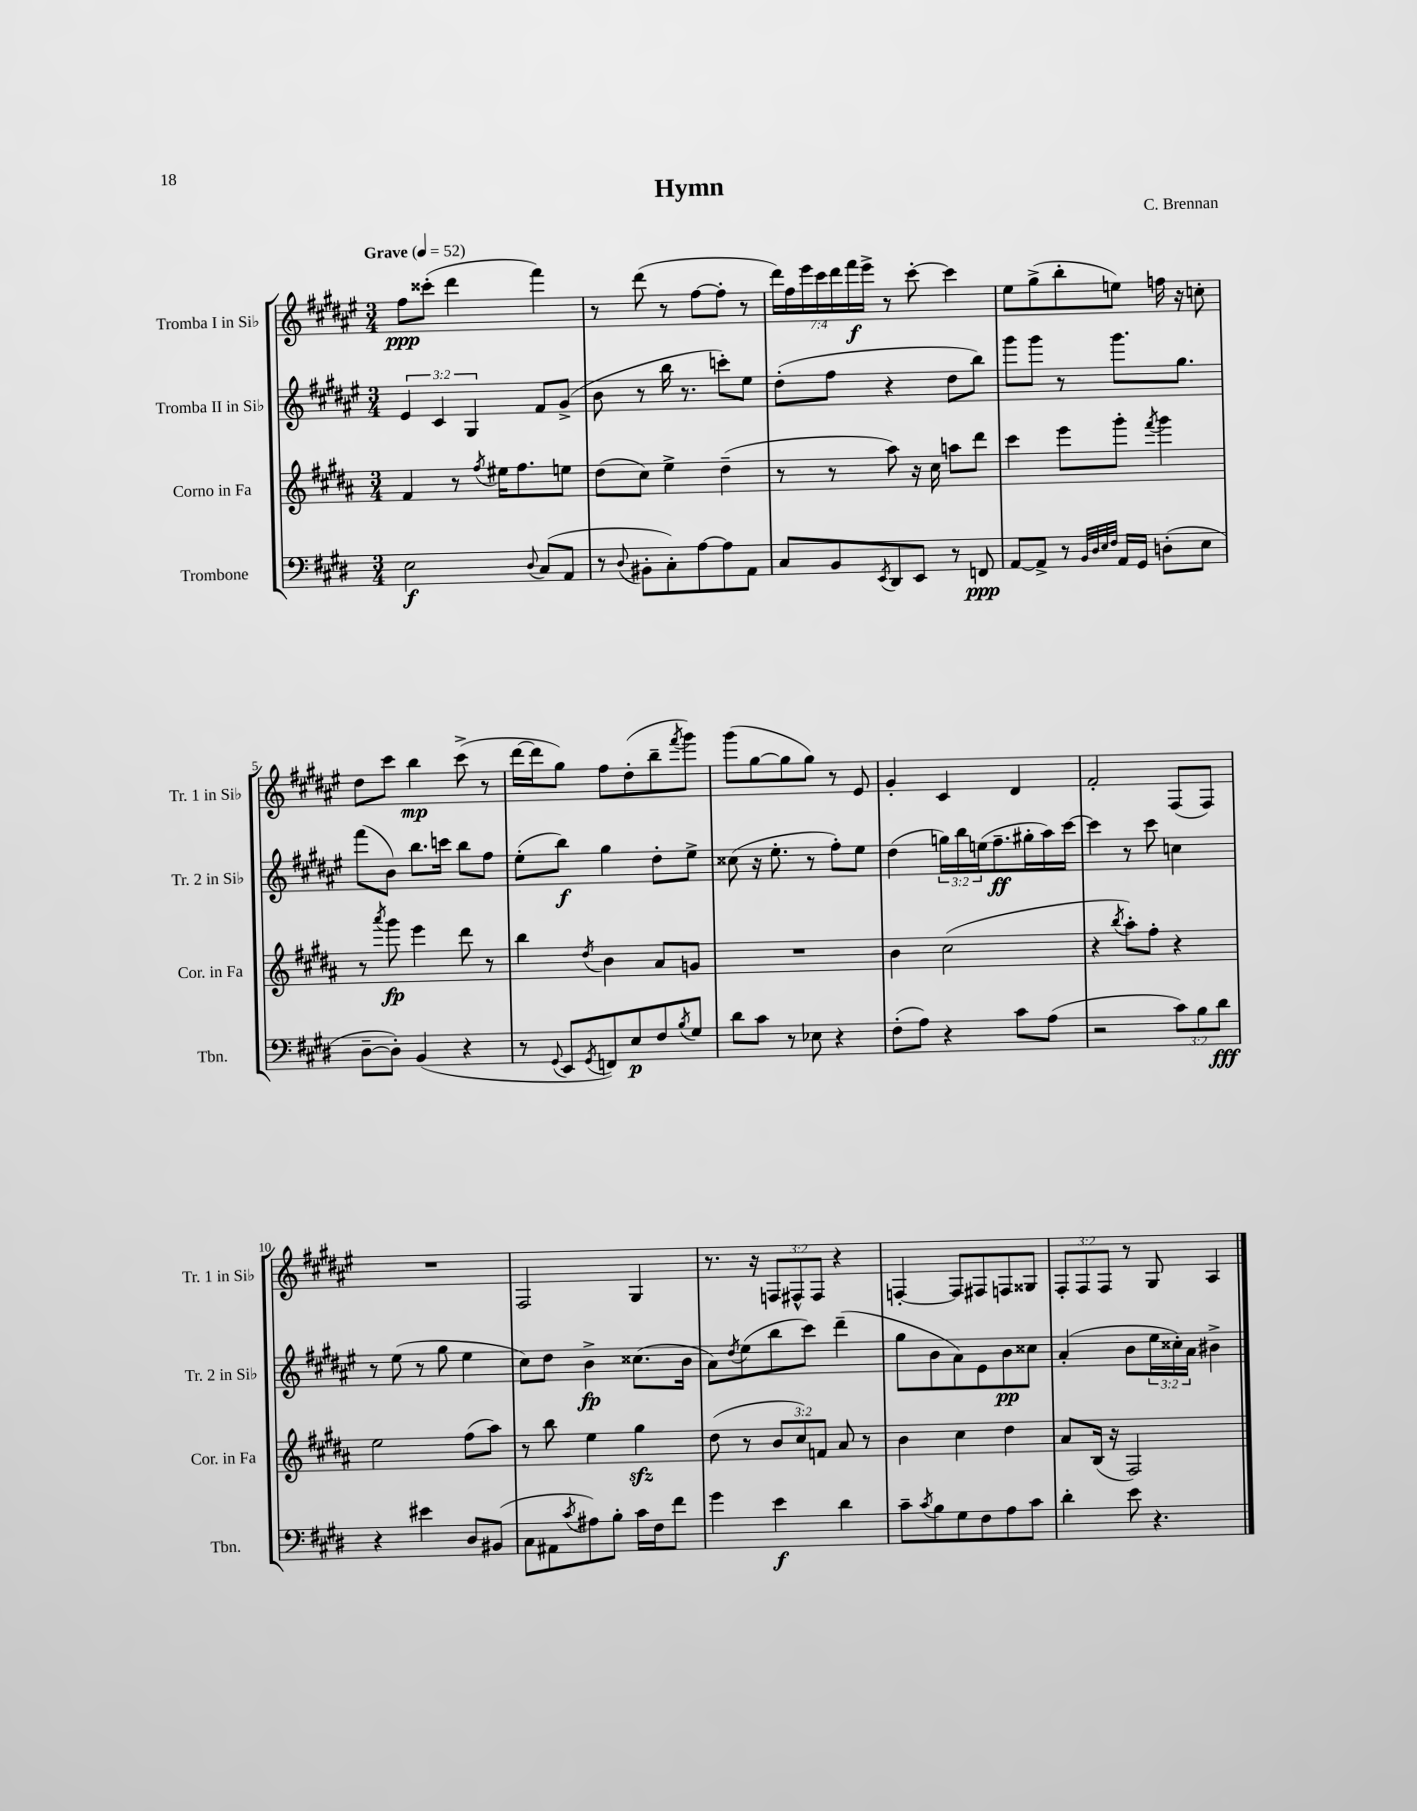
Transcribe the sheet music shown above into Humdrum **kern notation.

**kern	**dynam	**kern	**dynam	**kern	**dynam	**kern	**dynam
*part4	*part4	*part3	*part3	*part2	*part2	*part1	*part1
*staff4	*staff4	*staff3	*staff3	*staff2	*staff2	*staff1	*staff1
*I"Trombone	*	*I"Corno in Fa	*	*I"Tromba II in Si♭	*	*I"Tromba I in Si♭	*
*I'Tbn.	*	*I'Cor. in Fa	*	*I'Tr. 2 in Si♭	*	*I'Tr. 1 in Si♭	*
*clefF4	*	*clefG2	*	*clefG2	*	*clefG2	*
*k[f#c#g#d#]	*	*k[f#c#g#d#a#]	*	*k[f#c#g#d#a#e#]	*	*k[f#c#g#d#a#e#]	*
*M3/4	*	*M3/4	*	*M3/4	*	*M3/4	*
*MM52	*	*MM52	*	*MM52	*	*MM52	*
=1	=1	=1	=1	=1	=1	=1	=1
!	!	!	!	!	!	!LO:TX:a:B:t=Grave	!
2E\	f	4f#/	.	6e#/	.	8ff#\L	ppp
.	.	.	.	.	.	(8ccc##X'\J	.
.	.	.	.	6c#/	.	.	.
.	.	8r	.	.	.	4ddd#\	.
.	.	.	.	6G#/	.	.	.
.	.	8qff#/	.	.	.	.	.
.	.	16ee#X\KL	.	.	.	.	.
.	.	8.ff#\	.	.	.	.	.
8qqD#/	.	.	.	.	.	.	.
(8C#/L	.	.	.	8f#/L	.	4fff#\)	.
8AA/J	.	8een\J	.	(8g#^/J	.	.	.
=2	=2	=2	=2	=2	=2	=2	=2
8r	.	(8dd#\L	.	8b\	.	8r	.
8qqD#/	.	.	.	.	.	.	.
8BB#X'\L	.	8cc#\J)	.	8r	.	(8ddd#\	.
8C#'\)	.	4ee^\	.	16bb\	.	8r	.
.	.	.	.	8.r	.	.	.
[8A\	.	.	.	.	.	[8ff#\L	.
8A\]	.	(4dd#~\	.	8cccn'\L)	.	8ff#'\J]	.
8AA\J	.	.	.	8ee#\J	.	8r	.
=3	=3	=3	=3	=3	=3	=3	=3
8C#/L	.	8r	.	(8dd#'\L	.	28ddd#\LL)	.
.	.	.	.	.	.	28ff#\	.
.	.	.	.	.	.	28eee#\	.
.	.	.	.	.	.	28ccc#\	.
8BB/	.	8r	.	8ff#\J	.	.	.
.	.	.	.	.	.	28ddd#\	.
.	.	.	.	.	.	28fff#\	f
.	.	.	.	.	.	28eee#^\JJ	.
8qEE/	.	.	.	.	.	.	.
8DD#/	.	8aa#\)	.	4r	.	8r	.
8EE/J	.	16r	.	.	.	[8ccc#'\	.
.	.	16cc#\	.	.	.	.	.
8r	.	8aan\L	.	8dd#\L	.	4ccc#\]	.
8FFn/	ppp	8ddd#\J	.	8bb\J)	.	.	.
=4	=4	=4	=4	=4	=4	=4	=4
[8AA/L	.	4ccc#\	.	8ggg#\L	.	8ee#\L	.
8AA^/J]	.	.	.	8ggg#\J	.	(8gg#^\	.
8r	.	8eee\L	.	8r	.	8bb'\	.
32qqBB/LLL	.	.	.	.	.	.	.
32qqD#/	.	.	.	.	.	.	.
32qqE/	.	.	.	.	.	.	.
32qqF#/JJJ	.	.	.	.	.	.	.
16AA/LL	.	8ggg#'\J	.	8.ggg#\L	.	8een\J)	.
16GG#/JJ	.	.	.	.	.	.	.
.	.	8qfff#/	.	.	.	.	.
(8Dn'\L	.	4ggg#\	.	.	.	16ffn\	.
.	.	.	.	8.gg#\J	.	16r	.
8E\J	.	.	.	.	.	8ccn'\	.
!!LO:LB:g=z
=5	=5	=5	=5	=5	=5	=5	=5
[8D#~\L	.	8r	.	(8fff#\L	.	8dd#\L	.
.	.	8qaaa#/	.	.	.	.	.
8D#'\J])	.	8ggg#\	fp	8b\J)	.	8ccc#\J	.
(4BB/	.	4eee\	.	8.bb\L	.	4bb\	mp
.	.	.	.	16cccn\Jk	.	.	.
4r	.	8ddd#\	.	8bb\L	.	(8ccc#^\	.
.	.	8r	.	8ff#\J	.	8r	.
=6	=6	=6	=6	=6	=6	=6	=6
8r	.	4bb\	.	(8ee#'\L	.	[16ddd#\LL	.
.	.	.	.	.	.	16ddd#\J]	.
8qqGG#/	.	.	.	.	.	.	.
8EE/L	.	.	.	8bb\J)	f	8gg#\J)	.
8qGG#/	.	8qdd#/	.	.	.	.	.
8FFn/)	.	4b\	.	4gg#\	.	8ff#\L	.
8E/	p	.	.	.	.	(8dd#'\	.
8F#/	.	8a#/L	.	8dd#'\L	.	8bb~\	.
8qB/	.	.	.	.	.	8qfff#/	.
8G#/J	.	8gn/J	.	8ee#^\J	.	8ggg#\J)	.
=7	=7	=7	=7	=7	=7	=7	=7
8d#\L	.	2.r	.	(8cc##X\	.	(8ggg#\L	.
8c#\J	.	.	.	16r	.	[8gg#\	.
.	.	.	.	8.ee#'\	.	.	.
8r	.	.	.	.	.	8gg#\]	.
8E-X\	.	.	.	8r	.	8gg#\J)	.
4r	.	.	.	8ff#'\L)	.	8r	.
.	.	.	.	8ee#\J	.	8e#/	.
=8	=8	=8	=8	=8	=8	=8	=8
(8F#'\L	.	4b\	.	(4dd#\	.	4g#'/	.
8A\J)	.	.	.	.	.	.	.
4r	.	(2cc#\	.	24ggn\LL)	.	4c#/	.
.	.	.	.	24bb\	.	.	.
.	.	.	.	(24een\J	.	.	.
.	.	.	.	8.ff#~\	ff	.	.
8c#\L	.	.	.	.	.	4d#/	.
.	.	.	.	16gg#X'\L	.	.	.
(8A\J	.	.	.	16aa#\)	.	.	.
.	.	.	.	[16ccc#\JJ	.	.	.
=9	=9	=9	=9	=9	=9	=9	=9
2r	.	4r	.	4ccc#\]	.	2f#'/	.
.	.	8qbb/	.	.	.	.	.
.	.	8aa#'\L)	.	8r	.	.	.
.	.	8ff#'\J	.	8ccc#\	.	.	.
12c#\L)	.	4r	.	4ccn\	.	(8F#/L	.
12B\	.	.	.	.	.	.	.
.	.	.	.	.	.	8F#/J)	.
12d#\J	fff	.	.	.	.	.	.
!!LO:LB:g=z
=10	=10	=10	=10	=10	=10	=10	=10
4r	.	2ee\	.	8r	.	2.r	.
.	.	.	.	(8ee#\	.	.	.
4e#X\	.	.	.	8r	.	.	.
.	.	.	.	8gg#\	.	.	.
8D#/L	.	(8ff#\L	.	4ee#\	.	.	.
(8BB#X/J	.	8aa#\J)	.	.	.	.	.
=11	=11	=11	=11	=11	=11	=11	=11
8C#\L	.	8r	.	8cc#\L)	.	2F#/	.
8AA#X\	.	8bb\	.	8dd#\J	.	.	.
8qc#/	.	.	.	.	.	.	.
8A#X\)	.	4ee\	.	4b^\	fp	.	.
8B'\J	.	.	.	.	.	.	.
16c#\LL	.	4gg#zz\	.	(8.cc##X\L	.	4G#/	.
16F#\J	.	.	.	.	.	.	.
8f#\J	.	.	.	.	.	.	.
.	.	.	.	16b\Jk	.	.	.
=12	=12	=12	=12	=12	=12	=12	=12
4g#\	.	(8dd#\	.	8a#\L)	.	8.r	.
.	.	.	.	8qdd#/	.	.	.
.	.	8r	.	(8ee#\	.	.	.
.	.	.	.	.	.	16r	.
4e\	f	12b/L	.	8bb\	.	12Fn/L	.
.	.	12cc#/)	.	.	.	12F#X^^/	.
.	.	.	.	8ccc#\J)	.	.	.
.	.	12fn/J	.	.	.	12F#/J	.
4d#\	.	8a#/	.	(4ddd#~\	.	4r	.
.	.	8r	.	.	.	.	.
=13	=13	=13	=13	=13	=13	=13	=13
8c#~\L	.	4b\	.	8gg#\L	.	[4Fn'/	.
8qc#/	.	.	.	.	.	.	.
8B\	.	.	.	8b\	.	.	.
8G#\	.	4cc#\	.	8a#\)	.	8F/L]	.
8F#\	.	.	.	8e#\	.	8F#X/	.
8A\	.	4dd#\	.	8b\	pp	8Fn/	.
8c#\J	.	.	.	8cc##X\J	.	8G##X/J	.
=14	=14	=14	=14	=14	=14	=14	=14
4d#'\	.	8a#/L	.	(4a#'/	.	12F#'/L	.
.	.	.	.	.	.	12F#/	.
.	.	(16B/Jk	.	.	.	.	.
.	.	.	.	.	.	12F#/J	.
.	.	16r	.	.	.	.	.
8e\	.	2F#/)	.	8b\L	.	8r	.
4.r	.	.	.	24ee#\L	.	8G#/	.
.	.	.	.	24cc##X'\)	.	.	.
.	.	.	.	24a#\JJ	.	.	.
.	.	.	.	4b#X^\	.	4A#/	.
==	==	==	==	==	==	==	==
*-	*-	*-	*-	*-	*-	*-	*-
